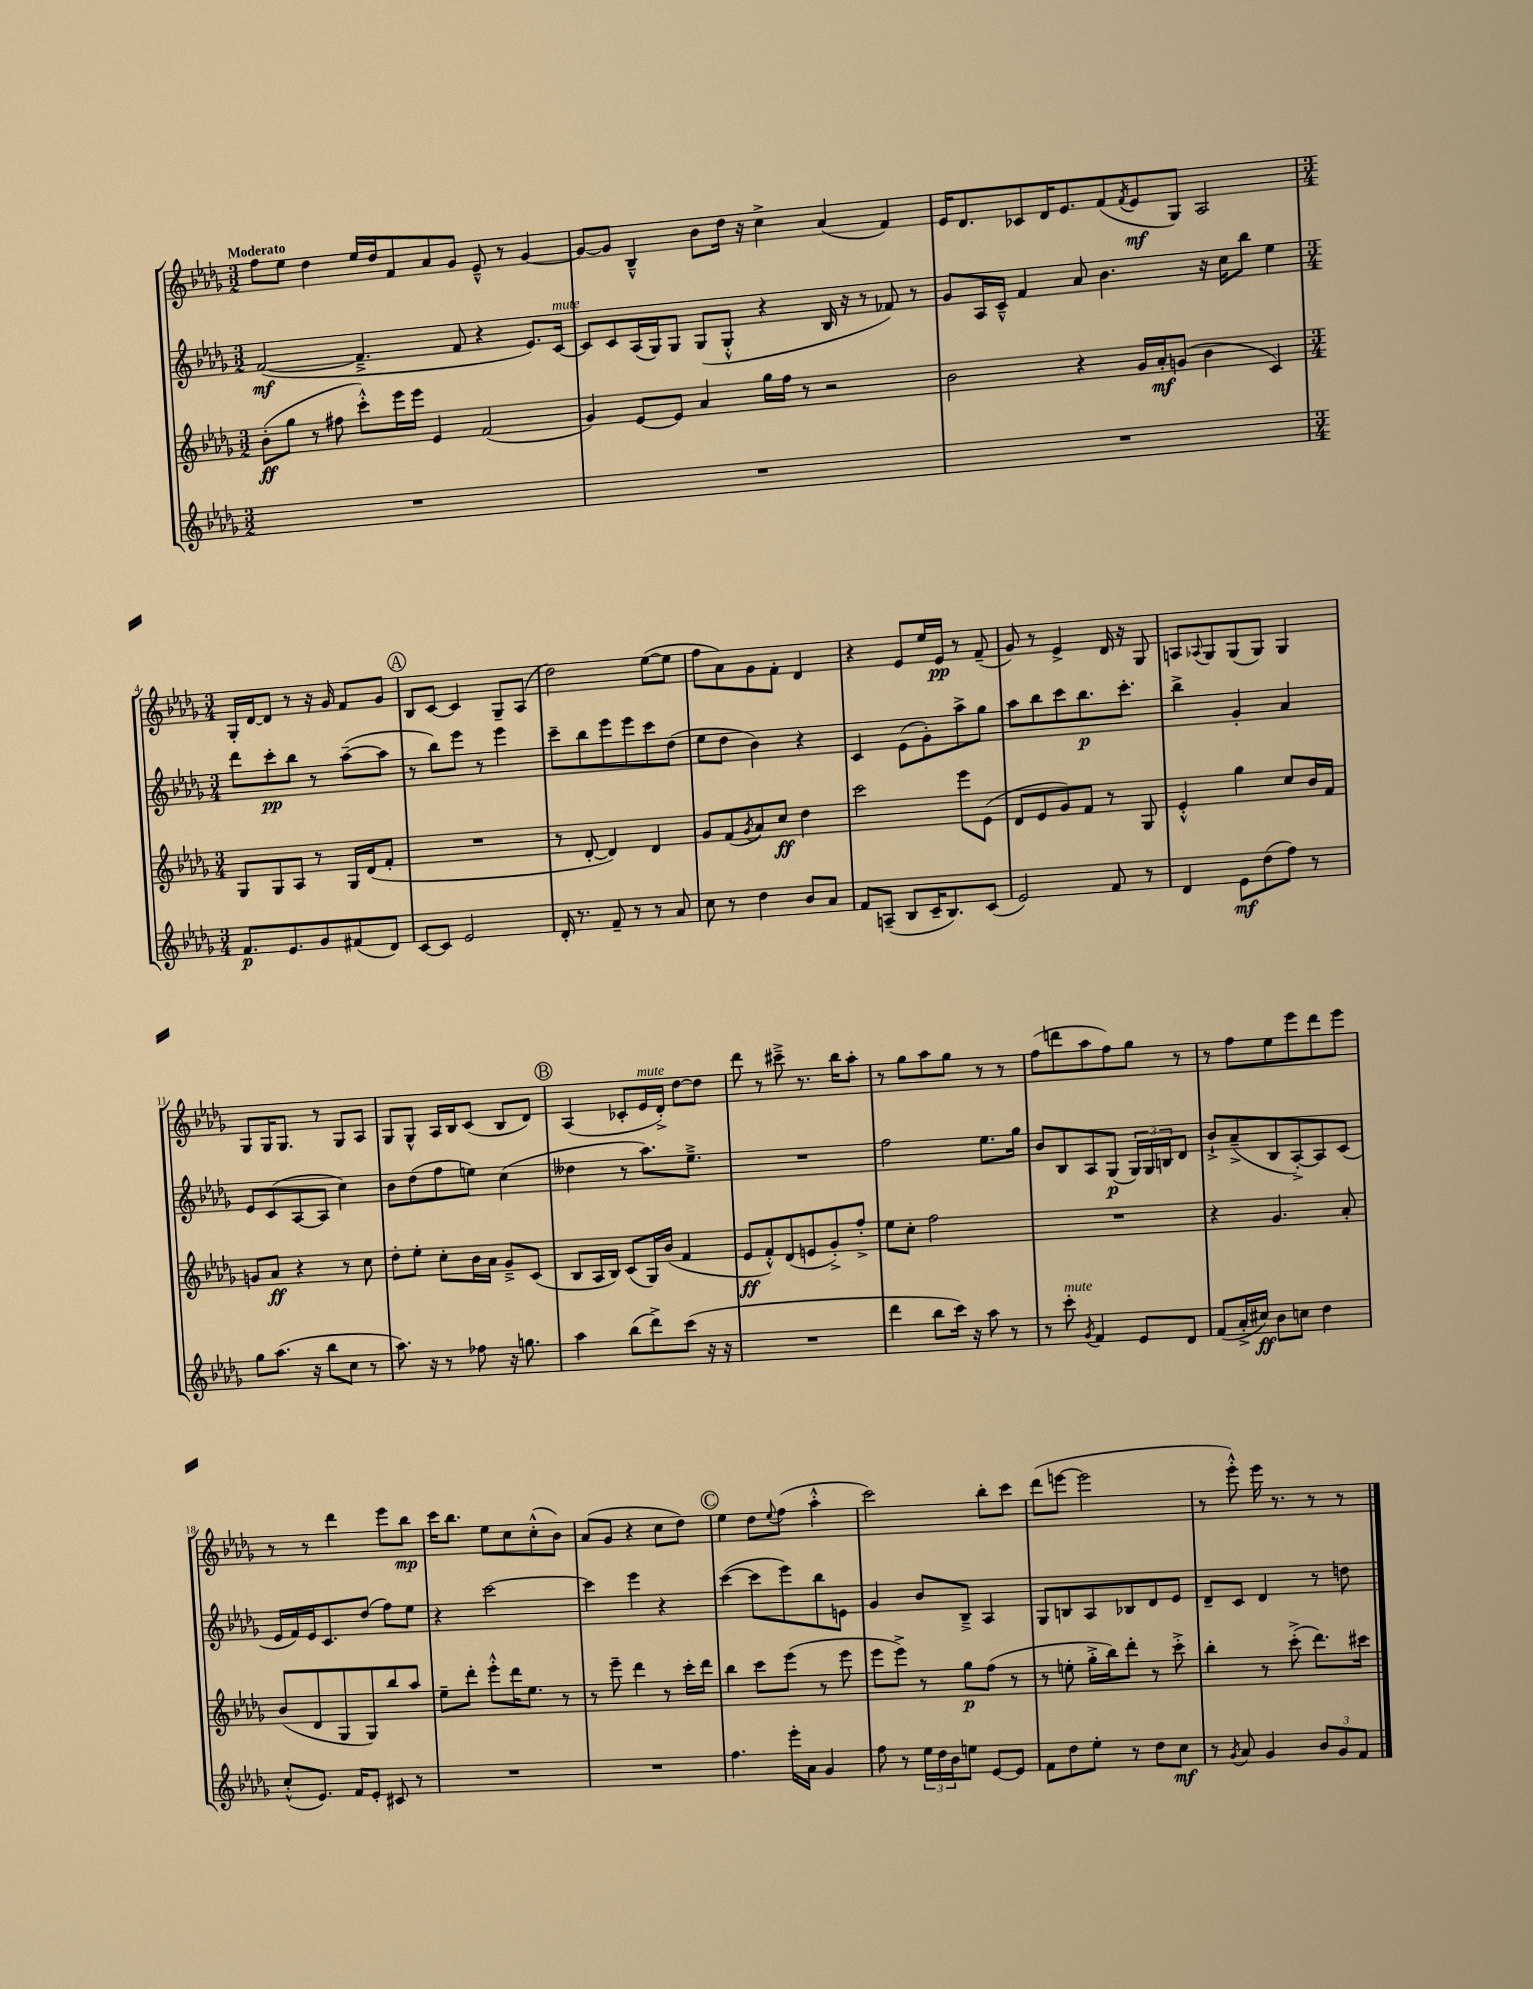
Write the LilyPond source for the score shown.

<<
\new StaffGroup <<
\new Staff = "s0" {
    \clef treble \key des \major \numericTimeSignature \time 3/2 \tempo "Moderato"
    f''8 ees''8 des''4 ees''16 des''16 f'8 aes'8 ges'8 ees'8---^ r8 ges'4~ |
    ges'8~ ges'8 bes4---^ bes'8 des''16 r16 c''4-> aes'4( f'4) |
    ees'16 des'8. ces'8 des'16 ees'8. f'8( \acciaccatura { f'8 } ees'8\mf ges8) aes2 |
    \numericTimeSignature \time 3/4 ges16-. des'16~ des'8 r8 r16 ges'16 f'8 ges'8 |
    \mark \markup { \circle "A" } bes8 c'8~ c'4 ges8-- aes8( |
    des''2) ees''8~( ees''8 |
    f''8 aes'8) ges'8 f'8-. des'4 |
    r4 ees'8 ees''16 ees'16\pp r8 f'8--( |
    ges'8) r8 ees'4-> des'16 r16 ges8 |
    a8 \appoggiatura { aes8 } ges8 ges8( ges8) ges4 |
    ges8 ges16 ges8. r8 ges8 aes8 |
    ges8 ges8-^ aes16 bes16 c'8( bes8 des'8) |
    \mark \markup { \circle "B" } aes4( ces'8-. ees'16^\markup { \italic "mute" } des'16-.->) des''8~ des''8 |
    des'''8 r8 cis'''8---> r8. bes''16 aes''8-. |
    r8 ges''8 aes''8 ges''8 r8 r8 |
    f''8( d'''8 aes''8 f''8) ges''8 r8 |
    r8 f''8 ees''8 ees'''8 des'''8 ees'''8 |
    r8 r8 des'''4 ees'''8 bes''8\mp |
    c'''16 bes''8. ees''8 c''8 c''8-.-^( bes'8) |
    aes'8( ges'8 r4 c''8 des''8) |
    \mark \markup { \circle "C" } ees''4 des''8 \appoggiatura { ees''8 } f''8( aes''4-.-^ |
    c'''2) bes''8-. c'''8 |
    des'''8( e'''8~ e'''2 |
    r8 ees'''8-.-^) ees'''16 r8. r8 r8 \bar "|." |
}
\new Staff = "s1" {
    \clef treble \key des \major \numericTimeSignature \time 3/2
    f'2~\mf( f'4.---> f'8 r4 ees'8.) c'16~^\markup { \italic "mute" } |
    c'8 c'8 aes16( ges16) ges8 ges8( ges8-.-^ r4 bes16 r16 r8 fes'8) r8 |
    ges'8 aes16 c'16---^ f'4 aes'8 bes'4. r16 c''16 bes''8 ees''4 |
    \numericTimeSignature \time 3/4 des'''8 c'''8-.\pp bes''8 r8 aes''8~--( aes''8 |
    \mark \markup { \circle "A" } r8 bes''8) ees'''8 r8 ees'''4 |
    c'''8-- bes''8 ees'''8 ees'''8 c'''8 des''8( |
    ees''8 des''8 bes'4) r4 |
    c'4 ees'8( ges'8-.) aes''8-> ges''8 |
    aes''8 bes''8 c'''8 bes''8.\p c'''8.-. |
    bes''4-> ges'4-. aes'4 |
    ees'8 c'8( aes8~ aes8 c''4) |
    bes'8 des''8( f''8 e''8) c''4( |
    \mark \markup { \circle "B" } deses''4 r8 aes''8.) ees''8.---> |
    R2. |
    f''2 ees''8. ges''16 |
    bes'8 bes8 aes8 ges8\p( \tuplet 3/2 { ges16) ges16 b16 } des'8 |
    bes'8-!-> aes'8--->( bes8 aes8~-.->) aes8 c'8( |
    ees'16 f'16) ees'16 c'8. des''8( f''8) ees''8 |
    r4 c'''2~ |
    c'''4 ees'''4 r4 |
    \mark \markup { \circle "C" } c'''4~( c'''8 ees'''8) bes''8 e'8 |
    ges'4 bes'8 bes8---> aes4 |
    ges8 b8 aes8 bes8 des'8 ees'8 |
    des'8-- c'8 des'4 r8 d''8 \bar "|." |
}
\new Staff = "s2" {
    \clef treble \key des \major \numericTimeSignature \time 3/2
    bes'8-.\ff( ges''8 r8 fis''8 c'''8-.-^) ees'''16 ees'''16 ees'4 f'2( |
    ges'4) ees'8~ ees'8 aes'4 ges''16 f''16 r8 r2 |
    bes'2 r4 ges'16 aes'16-.\mf g'8( bes'4 c'4) |
    \numericTimeSignature \time 3/4 ges8 ges8 aes8 r8 ges16 des'16( f'8-. |
    \mark \markup { \circle "A" } R2. |
    r8 des'8~-. des'4) des'4 |
    ges'8 f'8( \acciaccatura { ges'8 } aes'8) c''8\ff des''4 |
    c'''2 ees'''8 ees'8( |
    des'8 ees'8 ges'8) f'8 r8 ges8 |
    ees'4-.-^ ges''4 c''8 bes'16 f'16 |
    g'8 aes'8\ff r4 r8 c''8 |
    des''8-. ees''8-. c''8-. bes'16 aes'16 ges'8---> c'8( |
    \mark \markup { \circle "B" } bes8 aes16 bes16) c'8( ges16) bes'16( f'4 |
    ees'8\ff f'8-.-^) des'8( e'8 ges'8-.->) f''8-.-> |
    ees''8 c''8-. f''2 |
    R2. |
    r4 ges'4. aes'8-. |
    bes'8( des'8 ges8 ges8) bes''8 aes''8 |
    ees''8-- des'''8-. ees'''8-.-^ des'''16 ees''8. r8 |
    r8 ees'''8-- des'''4 r8 c'''16-. des'''16 |
    \mark \markup { \circle "C" } bes''4 c'''8 ees'''8( r8 ees'''8 |
    ees'''8 ees'''8->) r8 ges''8\p f''8( r8 |
    r8 e''8-. ges''16-.-> bes''16) des'''8-. r8 c'''8-.-> |
    bes''4-. r8 c'''8-.->( des'''8.) cis'''16 \bar "|." |
}
\new Staff = "s3" {
    \clef treble \key des \major \numericTimeSignature \time 3/2
    R1. |
    R1. |
    R1. |
    \numericTimeSignature \time 3/4 f'8.\p ees'8. ges'8 fis'8( des'8) |
    \mark \markup { \circle "A" } c'8~ c'8 ees'2 |
    des'16-. r8. f'8-- r8 r8 aes'8 |
    c''8 r8 des''4 bes'8 aes'8 |
    f'8 a8--( bes8 c'16-- bes8.) c'8( |
    ees'2) f'8 r8 |
    des'4 ees'8\mf des''8( f''8) r8 |
    ges''8 aes''8.( r16 bes''8 c''8 r8 |
    aes''8.) r16 r8 fes''8 r16 g''8. |
    \mark \markup { \circle "B" } aes''4 bes''8( des'''8->) c'''8( r16 r16 |
    R2. |
    des'''4 bes''8 c'''16) r16 aes''8 r8 |
    r8 c'''8-.^\markup { \italic "mute" } \acciaccatura { ges'8 } f'4 ees'8 des'8 |
    f'8( aes'16-.-> cis''16\ff) bes'8 c''8 des''4 |
    c''8-.-^( ees'8.) f'16 ees'8-. cis'8 r8 |
    R2. |
    R2. |
    \mark \markup { \circle "C" } f''4. ees'''16-. aes'16 ges'4 |
    f''8 r8 \tuplet 3/2 { ees''16 des''16 bes'16 } e''8 ees'8~ ees'8 |
    f'8 des''8 ees''8-. r8 des''8 c''8\mf |
    r8 \acciaccatura { ges'8 } aes'8 ges'4 \tuplet 3/2 { bes'8 ges'8 f'8 } \bar "|." |
}
>>
>>
